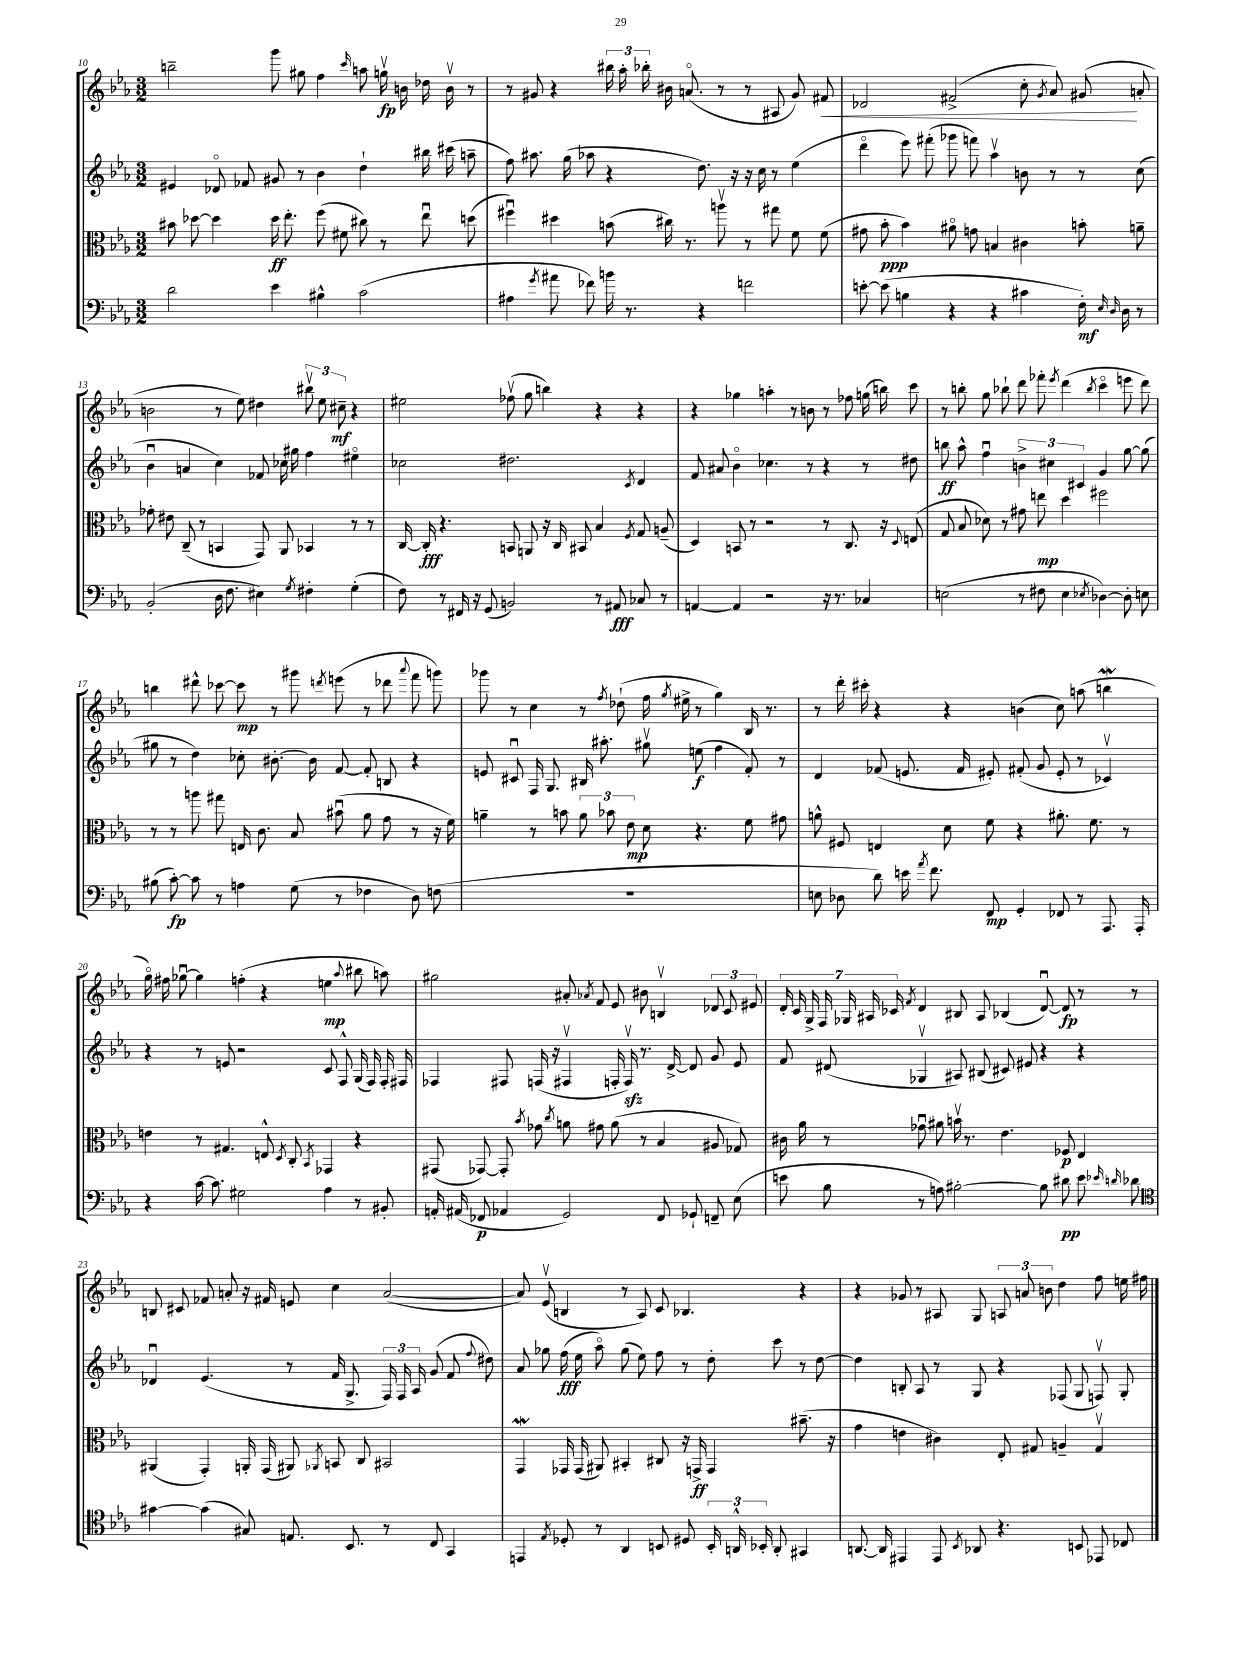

**kern	**dynam	**kern	**dynam	**kern	**dynam	**kern	**dynam
*part4	*part4	*part3	*part3	*part2	*part2	*part1	*part1
*staff4	*staff4	*staff3	*staff3	*staff2	*staff2	*staff1	*staff1
*clefF4	*	*clefC3	*	*clefG2	*	*clefG2	*
*k[b-e-a-]	*	*k[b-e-a-]	*	*k[b-e-a-]	*	*k[b-e-a-]	*
*M3/2	*	*M3/2	*	*M3/2	*	*M3/2	*
=10	=10	=10	=10	=10	=10	=10	=10
2d\	.	8b#X\	.	4e#X/	.	2bbn~\	.
.	.	[8dd-X\	.	.	.	.	.
.	.	4dd-\]	.	8d-X/	.	.	.
.	.	.	.	8f-X/	.	.	.
4e-\	.	16dd-\	ff	8g#X/	.	8ggg\	.
.	.	8.ee-'\	.	.	.	.	.
.	.	.	.	8r	.	8gg#X\	.
4B#X^^\	.	(8ff\	.	4b-\	.	4ff\	.
.	.	8f#X\	.	.	.	.	.
.	.	.	.	.	.	16qqccc/	.
(2c\	.	8cc#X\)	.	4dd`\	.	8aan\	.
.	.	8r	.	.	.	16ggnv\	fp
.	.	.	.	.	.	16bn\	.
.	.	8ee-u\	.	16bb#X\	.	16dd-X\	.
.	.	.	.	(16ccc#X\	.	16bv\	.
.	.	(8ddn\	.	8aan~\	.	8r	.
=11	=11	=11	=11	=11	=11	=11	=11
4A#X\	.	4ff#Xu\)	.	8ff\)	.	8r	.
.	.	.	.	8.aa#X\	.	8g#X/	.
8qg/	.	.	.	.	.	.	.
8a#X\	.	4dd#X\	.	.	.	4r	.
.	.	.	.	(16gg\	.	.	.
8f-X\)	.	.	.	8aa-X\	.	.	.
16bn\	.	(8bn\	.	4r	.	24bb#X\	.
.	.	.	.	.	.	24aa-'\	.
8.r	.	.	.	.	.	.	.
.	.	.	.	.	.	24bb-X'\	.
.	.	16cc#X\)	.	.	.	16b#X\	.
.	.	8.r	.	.	.	(8.an/	.
4r	.	.	.	8.dd\)	.	.	.
.	.	8aanv\	.	.	.	8r	.
.	.	.	.	16r	.	.	.
2fn\	.	8r	.	16r	.	8r	.
.	.	.	.	16cc\	.	.	.
.	.	8gg#X\	.	8r	.	8A#X/	.
.	.	8f\	.	(4ee-\	.	8g#/)	.
!	!	!	!	!	!	!	!LO:HP:b
.	.	(8f\	.	.	.	8f#X/	<
=12	=12	=12	=12	=12	=12	=12	=12
[8en'\	.	8g#X\	.	4ddd\	.	2d-X/	.
(8e\]	.	8b-'\	ppp	.	.	.	.
4Bn\	.	4b-\)	.	8eee-\)	.	.	.
.	.	.	.	(8fff#X'\	.	.	.
4r	.	8a#X\	.	8ggg-X\	.	(2f#X^/	.
.	.	8gn\	.	8fffn\)	.	.	.
4r	.	4Bn/	.	4aa-v\	.	.	.
4c#X\	.	4c#X\	.	8bn\	.	8cc'\	.
.	.	.	.	.	.	8qg/	.
.	.	.	.	8r	.	8a-/)	.
16F'\)	mf	8bn'\	.	8r	.	(8g#X/	.
16qqE-/	.	.	.	.	.	.	.
16qqD/	.	.	.	.	.	.	.
16D\	.	.	.	.	.	.	.
8r	.	8an~\	.	(8cc\	.	8an'/	[
!!LO:LB:g=z
=13	=13	=13	=13	=13	=13	=13	=13
(2BB-'/	.	8g-X'\	.	4b-u\	.	2bn\	.
.	.	8e#X\	.	.	.	.	.
.	.	(8C~/	.	4an/	.	.	.
.	.	8r	.	.	.	.	.
16D\	.	4BBn/	.	4cc\)	.	8r	.
8.F\	.	.	.	.	.	.	.
.	.	.	.	.	.	8ee-\)	.
4E#X\)	.	8GG/)	.	8f-X/	.	4dd#X\	.
.	.	8AA-/	.	16cc-X\	.	.	.
.	.	.	.	16gg#X\	.	.	.
8qG/	.	.	.	.	.	.	.
4F#X'\	.	4BB-X/	.	4ff\	.	12bb#Xv\	.
.	.	.	.	.	.	12ee-\	.
.	.	.	.	.	.	12cc#X~\	mf
(4G'\	.	8r	.	4ee#X\	.	4r	.
.	.	8r	.	.	.	.	.
=14	=14	=14	=14	=14	=14	=14	=14
8F\)	.	[16C/	.	2cc-X\	.	2ee#X\	.
.	.	16C'/]	fff	.	.	.	.
8r	.	4.r	.	.	.	.	.
16FF#X/	.	.	.	.	.	.	.
16r	.	.	.	.	.	.	.
(8GG/	.	.	.	.	.	.	.
2BBn/)	.	8BBn/	.	2.dd#X\	.	(8ff-Xv\	.
.	.	8AAn/	.	.	.	8gg\	.
.	.	16r	.	.	.	4bbn\)	.
.	.	16C/	.	.	.	.	.
.	.	8BB#X/	.	.	.	.	.
8r	.	4B-/	.	.	.	4r	.
8AA#X/	fff	.	.	.	.	.	.
.	.	8qF/	.	8qc/	.	.	.
8C-X/	.	8G/	.	4d/	.	4r	.
8r	.	(8An~/	.	.	.	.	.
=15	=15	=15	=15	=15	=15	=15	=15
[4AAn/	.	4D/)	.	8f/	.	4r	.
.	.	.	.	8a#X/	.	.	.
4AA/]	.	8BBn/	.	4b-\	.	4gg-X\	.
.	.	8r	.	.	.	.	.
2r	.	2r	.	4.cc-X\	.	4aan'\	.
.	.	.	.	.	.	8r	.
.	.	.	.	8r	.	8bn\	.
16r	.	8r	.	4r	.	8r	.
8.r	.	.	.	.	.	.	.
.	.	8.C/	.	.	.	8ff-X\	.
4C-X/	.	.	.	8r	.	(16ggn\	.
.	.	16r	.	.	.	16bbn\)	.
.	.	8qqD/	.	.	.	.	.
.	.	(8En/	.	8dd#X\	.	8ccc\	.
=16	=16	=16	=16	=16	=16	=16	=16
(2En\	.	8G/	.	8bbn\	ff	8r	.
.	.	8B-/	.	8aa-^^\	.	8bbn'\	.
.	.	8d-X\)	.	4ffu\	.	8gg\	.
.	.	8r	.	.	.	8bb-X`\	.
8r	.	8g#X\	.	6bn^\	.	8ddd\	.
8F#X\	.	8een\	mp	.	.	8fff-X'\	.
.	.	.	.	6cc#X\	.	.	.
.	.	.	.	.	.	8qeee-/	.
4E\	.	4dd\	.	.	.	(4ddd\	.
.	.	.	.	6c#X/	.	.	.
8qE-X/	.	.	.	.	.	8qbb-/	.
[4D-X\)	.	2ff#X\	.	4g/	.	4ccc\	.
8D-'\]	.	.	.	[8gg\	.	8eeen\	.
8En\	.	.	.	(8gg\]	.	8ddd\)	.
!!LO:LB:g=z
=17	=17	=17	=17	=17	=17	=17	=17
(8B#X\	.	8r	.	8gg#X\	.	4bbn\	.
[8c'\)	fp	8r	.	8r	.	.	.
8c\]	.	8aan\	.	4dd\)	.	8ddd#X^^\	.
8r	.	8gg#X\	.	.	.	[8ccc-X\	.
4An\	.	16En/	.	8cc-X'\	.	8ccc-\]	mp
.	.	8.c\	.	.	.	.	.
.	.	.	.	[8.b#X'\	.	8r	.
(8G\	.	8B-/	.	.	.	8ggg#X\	.
.	.	.	.	16b#\]	.	.	.
.	.	.	.	.	.	8qdddn/	.
8r	.	(8b#Xu\	.	[8f/	.	(8eeen\	.
4F-X\	.	8a-\	.	8f'/]	.	8r	.
.	.	8g\	.	8Bn/	.	8ddd-X\	.
.	.	.	.	.	.	8qqaaa-/	.
8D\)	.	8r	.	4r	.	8fff\	.
(8Fn\	.	16r	.	.	.	8gggn\)	.
.	.	16f\)	.	.	.	.	.
=18	=18	=18	=18	=18	=18	=18	=18
1.r	.	4an~\	.	8en/	.	8ggg-X\	.
.	.	.	.	8c#Xu/	.	8r	.
.	.	8r	.	16F/	.	4cc\	.
.	.	.	.	8.G/	.	.	.
.	.	8bn\	.	.	.	.	.
.	.	12a\	.	16B#X/	.	8r	.
.	.	.	.	8.aa#X'\	.	.	.
.	.	12b-X\	.	.	.	.	.
.	.	.	.	.	.	8qff/	.
.	.	.	.	.	.	(8dd-X`\	.
.	.	12e-\	mp	.	.	.	.
.	.	8d\	.	8gg#Xv\	.	16ff\	.
.	.	.	.	.	.	8qgg/	.
.	.	.	.	.	.	16ee#X^\	.
.	.	4.r	.	(8een\	f	8r	.
.	.	.	.	4ff\	.	4gg\)	.
.	.	8f\	.	8f'/)	.	16B-/	.
.	.	.	.	.	.	8.r	.
.	.	8g#X\	.	8r	.	.	.
=19	=19	=19	=19	=19	=19	=19	=19
8En\	.	8an^^\	.	4d/	.	8r	.
8D-X\	.	8F#X/	.	.	.	16ddd'\	.
.	.	.	.	.	.	16ccc#X'\	.
8d\)	.	4En/	.	(8f-X/	.	4r	.
16en\	.	.	.	8.en/	.	.	.
8qa-/	.	.	.	.	.	.	.
8.f\	.	.	.	.	.	.	.
.	.	8d\	.	.	.	4r	.
.	.	.	.	16f-/	.	.	.
8FF/	mp	8f\	.	8e#X'/)	.	.	.
4GG'/	.	4r	.	(8f#X'/	.	(4bn\	.
.	.	.	.	8g/	.	.	.
8FF-X/	.	8.a#X'\	.	8e#'/	.	8cc\)	.
8r	.	.	.	8r	.	(8aan\	.
.	.	8.f\	.	.	.	.	.
8.AAA-/	.	.	.	4c-Xv/)	.	4bbnW\	.
.	.	8r	.	.	.	.	.
16AAA-'/	.	.	.	.	.	.	.
!!LO:LB:g=z
=20	=20	=20	=20	=20	=20	=20	=20
4r	.	4en\	.	4r	.	16gg\)	.
.	.	.	.	.	.	16ff#X\	.
.	.	.	.	.	.	[8gg-Xu\	.
[16c\	.	8r	.	8r	.	4gg-\]	.
8.c\]	.	.	.	.	.	.	.
.	.	4.G#X/	.	8en/	.	.	.
2G#X\	.	.	.	2r	.	(4ffn'\	.
.	.	8En^^/	.	.	.	4r	.
.	.	8qD/	.	.	.	.	.
.	.	8C'/	.	.	.	.	.
.	.	8qBB-/	.	.	.	.	.
4A-\	.	4GG-X/	.	8c/	.	4een\	mp
.	.	.	.	8F^^/	.	.	.
.	.	.	.	.	.	8qqaa-/	.
8r	.	4r	.	(16G/	.	8bb#X\	.
.	.	.	.	16F/)	.	.	.
8BB#X'/	.	.	.	16F'/	.	8aan\)	.
.	.	.	.	16F#X/	.	.	.
=21	=21	=21	=21	=21	=21	=21	=21
16AAn'/	.	(8GG#X/	.	4F-X/	.	2gg#X\	.
(16AA#X/	.	.	.	.	.	.	.
8FF-X/	p	[8GG-X/)	.	.	.	.	.
4AA-X/	.	8GG-'/]	.	8F#X/	.	.	.
.	.	8qb-/	.	.	.	.	.
.	.	8g-X\	.	(16Fn/	.	.	.
.	.	.	.	16r	.	.	.
.	.	8qcc/	.	.	.	.	.
2GG/)	.	8an\	.	4F#Xv/	.	8a#X'/	.
.	.	.	.	.	.	8qa-X/	.
.	.	8g#X\	.	.	.	8f/	.
.	.	(8a\	.	16Fn'/	.	8e-/	.
.	.	.	.	16Fzzv/)	.	.	.
.	.	8r	.	8.r	.	8b#X\	.
8FF-/	.	4B-/	.	.	.	4Bnv/	.
.	.	.	.	[16d^/	.	.	.
8GG-X`/	.	.	.	8d/]	.	.	.
8FFn~/	.	8A#X/	.	8g/	.	12d-X/	.
.	.	.	.	.	.	12c/	.
(8E-\	.	8G-X/)	.	8e-/	.	.	.
.	.	.	.	.	.	12e#X/	.
=22	=22	=22	=22	=22	=22	=22	=22
8en\	.	16c#X\	.	8f/	.	28d'/	.
.	.	.	.	.	.	28c/	.
.	.	16a-\	.	.	.	.	.
.	.	.	.	.	.	28G^/	.
.	.	.	.	.	.	28F/	.
8B-\	.	8r	.	(8d#X/	.	.	.
.	.	.	.	.	.	28G-X/	.
.	.	.	.	.	.	28A#X/	.
.	.	.	.	.	.	28c-X/	.
.	.	.	.	.	.	8qf/	.
8r	.	8g-Xu\	.	4G-Xv/	.	4d/	.
8An\)	.	8a#X\	.	.	.	.	.
[2B#X'\	.	16bnv\	.	8A#X/)	.	8B#X/	.
.	.	8.r	.	.	.	.	.
.	.	.	.	(8B#X/	.	8A#/	.
.	.	4.e-\	.	8c#X/)	.	(4B-X/	.
.	.	.	.	8e#X/	.	.	.
8B#\]	.	.	.	4r	.	[8du/)	.
8d#X\	pp	8F-X/	p	.	.	8d/]	fp
8e\	.	4E-/	.	4r	.	8r	.
16qqe-X/	.	.	.	.	.	.	.
16qqdn/	.	.	.	.	.	.	.
8d-X\	.	.	.	.	.	8r	.
!!LO:LB:g=z
=23	=23	=23	=23	=23	=23	=23	=23
*clefC4	*	*	*	*	*	*	*
[4g#X\	.	(4AA#X/	.	4d-Xu/	.	8Bn/	.
.	.	.	.	.	.	8c#X/	.
(4g#\]	.	4GG'/)	.	(4.e-/	.	8f-X/	.
.	.	.	.	.	.	8an'/	.
8G#X/)	.	16AAn'/	.	.	.	16r	.
.	.	(16GG/	.	.	.	16f#X/	.
8.En/	.	8AA#X/)	.	8r	.	8en/	.
.	.	8qAA-X/	.	.	.	.	.
.	.	8BBn/	.	16f/	.	4cc\	.
8.BB-/	.	.	.	8.G^/	.	.	.
.	.	8C/	.	.	.	.	.
8r	.	2BB#X/	.	24F/)	.	([2a/	.
.	.	.	.	24F/	.	.	.
.	.	.	.	24A-/	.	.	.
8C/	.	.	.	(8g/	.	.	.
4GG/	.	.	.	8f/	.	.	.
.	.	.	.	8qqff/	.	.	.
.	.	.	.	8dd#X\)	.	.	.
=24	=24	=24	=24	=24	=24	=24	=24
4EEn/	.	4GGW/	.	8a-/	.	8a/])	.
.	.	.	.	8gg-X\	.	(8e-v/	.
8qE-/	.	.	.	.	.	.	.
8D-X'/	.	16GG-X/	.	(16ff\	fff	4Bn/	.
.	.	(16GG-/	.	16ee-\	.	.	.
8r	.	8AA#X/)	.	8aa-\)	.	.	.
4AA-/	.	4BB#X'/	.	(8gg-\	.	8r	.
.	.	.	.	8ee-\)	.	8A-/)	.
8BBn/	.	8C#X/	.	8ff\	.	8c/	.
8D#X/	.	16r	.	8r	.	4.B-X/	.
.	.	16GGn^/	ff	.	.	.	.
24BB'/	.	4GG/	.	8dd'\	.	.	.
24AAn^^/	.	.	.	.	.	.	.
24BB-X'/	.	.	.	.	.	.	.
8AA'/	.	.	.	8ccc\	.	.	.
4GG#X/	.	(8.b#X~\	.	8r	.	4r	.
.	.	.	.	[8dd\	.	.	.
.	.	16r	.	.	.	.	.
=25	=25	=25	=25	=25	=25	=25	=25
[8.AAn/	.	4g\	.	4dd\]	.	4r	.
16AA/]	.	.	.	.	.	.	.
4EE#X/	.	4en\	.	8Bn'/	.	8g-X/	.
.	.	.	.	8A-/	.	8r	.
8EE#/	.	4c#X\)	.	8r	.	8A#X/	.
8qBB-/	.	.	.	.	.	.	.
8AA-X/	.	.	.	8G/	.	8G/	.
4.r	.	8E-'/	.	4r	.	12An/	.
.	.	.	.	.	.	12an/	.
.	.	8G#X/	.	.	.	.	.
.	.	.	.	.	.	12bn\	.
.	.	4An~/	.	(8F-X/	.	4dd\	.
8BBn/	.	.	.	8G/	.	.	.
8EE-X/	.	4G#v/	.	8Fnv/)	.	8ff\	.
8C-X/	.	.	.	8G'/	.	16een\	.
.	.	.	.	.	.	16ff#X\	.
==	==	==	==	==	==	==	==
*-	*-	*-	*-	*-	*-	*-	*-
